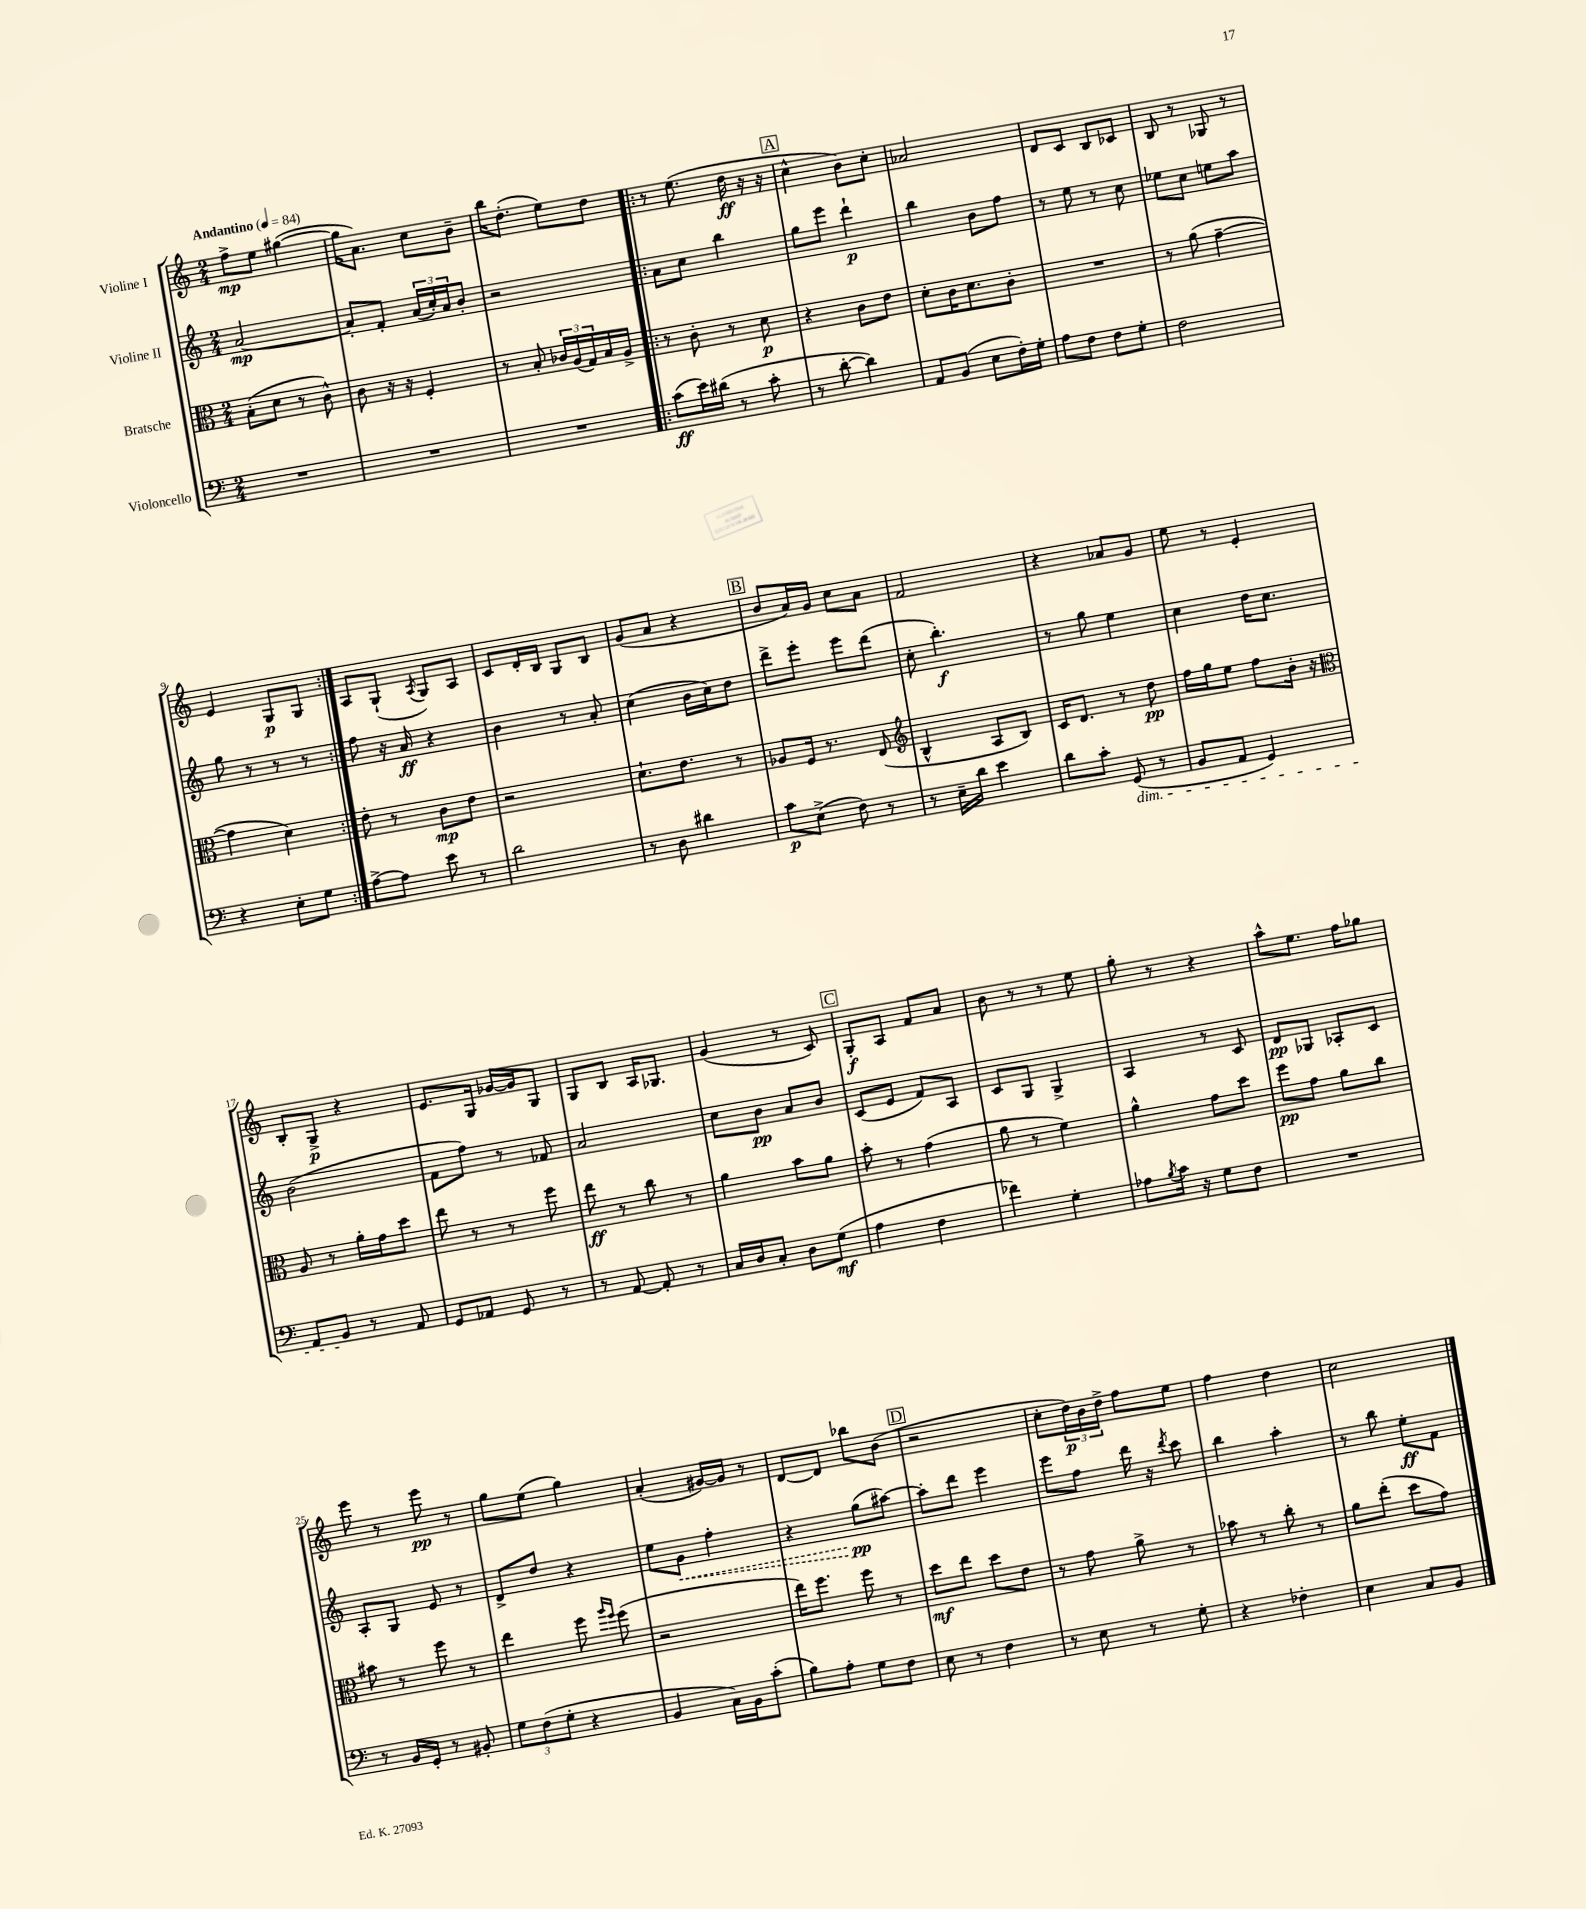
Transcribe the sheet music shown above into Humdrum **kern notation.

**kern	**dynam	**kern	**dynam	**kern	**dynam	**kern	**dynam
*part4	*part4	*part3	*part3	*part2	*part2	*part1	*part1
*staff4	*staff4	*staff3	*staff3	*staff2	*staff2	*staff1	*staff1
*I"Violoncello	*	*I"Bratsche	*	*I"Violine II	*	*I"Violine I	*
*clefF4	*	*clefC3	*	*clefG2	*	*clefG2	*
*k[]	*	*k[]	*	*k[]	*	*k[]	*
*M2/4	*	*M2/4	*	*M2/4	*	*M2/4	*
*MM84	*	*MM84	*	*MM84	*	*MM84	*
=1	=1	=1	=1	=1	=1	=1	=1
!	!	!	!	!	!	!LO:TX:a:B:t=Andantino	!
2r	.	(8B'\L	.	[2a/	mp	8ff^\L	mp
.	.	8d\J	.	.	.	8ee\J	.
.	.	8r	.	.	.	([4gg#X\	.
.	.	8c^^\)	.	.	.	.	.
=2	=2	=2	=2	=2	=2	=2	=2
2r	.	8c\	.	8a'/L]	.	16gg#\KL]	.
.	.	.	.	.	.	8.a\J)	.
.	.	16r	.	8f'/J	.	.	.
.	.	16r	.	.	.	.	.
.	.	4F'/	.	(24a/LL	.	8cc\L	.
.	.	.	.	24cc'/)	.	.	.
.	.	.	.	24a/J	.	.	.
.	.	.	.	8b'/J	.	8b~\J	.
=3	=3	=3	=3	=3	=3	=3	=3
2r	.	8r	.	2r	.	16bb\KL	.
.	.	.	.	.	.	(8.dd'\J	.
.	.	8B'/	.	.	.	.	.
.	.	24c-X/LL	.	.	.	8ee\L)	.
.	.	(24A/	.	.	.	.	.
.	.	24G/)	.	.	.	.	.
.	.	16B/	.	.	.	8dd\J	.
.	.	16A^/JJ	.	.	.	.	.
=4!|:	=4!|:	=4!|:	=4!|:	=4!|:	=4!|:	=4!|:	=4!|:
(8c\L	ff	8r	.	8a\L	.	8r	.
16e\L)	.	8c'\	.	8cc\J	.	(8.ee\	.
(16d#X\JJ	.	.	.	.	.	.	.
8r	.	8r	.	4bb\	.	.	.
.	.	.	.	.	.	16dd\	ff
8c'\	.	8d\	p	.	.	16r	.
.	.	.	.	.	.	16r	.
!!LO:REH:place=s1:t=A
=5	=5	=5	=5	=5	=5	=5	=5
8r	.	4r	.	8gg\L	.	4cc^^\	.
[8d'\	.	.	.	8eee\J	.	.	.
4d\])	.	8c\L	.	4ddd`\	p	8b\L)	.
.	.	8e\J	.	.	.	8cc'\J	.
=6	=6	=6	=6	=6	=6	=6	=6
8AA/L	.	8d'\L	.	4bb\	.	2a-X/	.
(8BB/J	.	16c\K	.	.	.	.	.
.	.	8.d\	.	.	.	.	.
8E\L	.	.	.	8b\L	.	.	.
16F'\L)	.	8c'\J	.	8ff\J	.	.	.
16G'\JJ	.	.	.	.	.	.	.
=7	=7	=7	=7	=7	=7	=7	=7
8A\L	.	2r	.	8r	.	8d/L	.
8F\J	.	.	.	8ee\	.	8c/J	.
8F\L	.	.	.	8r	.	8B/L	.
8G'\J	.	.	.	8cc\	.	8c-X/J	.
=8	=8	=8	=8	=8	=8	=8	=8
2F\	.	8r	.	8ee-X\L	.	8B/	.
.	.	(8a\	.	8cc\J	.	8r	.
.	.	[4g~\	.	8een\L	.	8G-X/	.
.	.	.	.	8aa\J	.	8r	.
!!LO:LB:g=z
=9	=9	=9	=9	=9	=9	=9	=9
4r	.	4g\]	.	8gg\	.	4e/	.
.	.	.	.	8r	.	.	.
8E'\L	.	4d\)	.	8r	.	8G/L	p
8G\J	.	.	.	8r	.	8G/J	.
=10:|!	=10:|!	=10:|!	=10:|!	=10:|!	=10:|!	=10:|!	=10:|!
[8A^\L	.	8e'\	.	8ff\	.	8A/L	.
8A\J]	.	8r	.	16r	.	(8G`/J	.
.	.	.	.	16a/	ff	.	.
.	.	.	.	.	.	8qA/	.
8e\	.	8c\L	mp	4r	.	8G/L)	.
8r	.	8e\J	.	.	.	8A/J	.
=11	=11	=11	=11	=11	=11	=11	=11
2d\	.	2r	.	4b\	.	8c/L	.
.	.	.	.	.	.	16d'/L	.
.	.	.	.	.	.	16B/JJ	.
.	.	.	.	8r	.	8G/L	.
.	.	.	.	8a'/	.	8B/J	.
=12	=12	=12	=12	=12	=12	=12	=12
8r	.	8.d`\L	.	(4cc\	.	(8g/L	.
8D\	.	.	.	.	.	8a/J	.
.	.	8.e\J	.	.	.	.	.
4d#X\	.	.	.	16b\LL	.	4r	.
.	.	.	.	16cc\J)	.	.	.
.	.	8r	.	8dd\J	.	.	.
!!LO:REH:place=s1:t=B
=13	=13	=13	=13	=13	=13	=13	=13
8c\L	p	8A-X/L	.	8ddd^\L	.	8b/L	.
(8E^\J	.	16F/Jk	.	8eee'\J	.	16a/L)	.
.	.	8.r	.	.	.	16g/JJ	.
8F\)	.	.	.	8eee\L	.	8cc\L	.
8r	.	(8E/	.	(8ddd\J	.	8a\J	.
=14	=14	=14	=14	=14	=14	=14	=14
*	*	*clefG2	*	*	*	*	*
8r	.	4B^^/	.	8cc'\	.	2f/	.
16E~\LL	.	.	.	4.bb'\)	f	.	.
16d\JJ	.	.	.	.	.	.	.
4e\	.	8A/L	.	.	.	.	.
.	.	8B/J)	.	.	.	.	.
=15	=15	=15	=15	=15	=15	=15	=15
8d\L	.	16c/KL	.	8r	.	4r	.
.	.	8.d/J	.	.	.	.	.
8c'\J	.	.	.	8gg\	.	.	.
!LO:TX:b:i:t=dim.	!	!	!	!	!	!	!
(8GG/	.	8r	.	4ee\	.	8a-X/L	.
8r	.	8dd\	pp	.	.	8g/J	.
=16	=16	=16	=16	=16	=16	=16	=16
8BB/L	.	16ff\LL	.	4cc\	.	8ee\	.
.	.	16gg\J	.	.	.	.	.
8AA/J	.	8ee\J	.	.	.	8r	.
4GG/)	.	8ff\L	.	16dd\KL	.	4e'/	.
.	.	.	.	8.cc\J	.	.	.
.	.	16b'\Jk	.	.	.	.	.
.	.	16r	.	.	.	.	.
!!LO:LB:g=z
=17	=17	=17	=17	=17	=17	=17	=17
*	*	*clefC3	*	*	*	*	*
8AA/L	.	8A/	.	(2b\	.	8B'/L	.
8BB/J	.	8r	.	.	.	8G^/J	p
8r	.	16a'\LL	.	.	.	4r	.
.	.	16g\J	.	.	.	.	.
8AA/	.	8dd\J	.	.	.	.	.
=18	=18	=18	=18	=18	=18	=18	=18
8GG/L	.	8ee\	.	8f\L	.	8.e/L	.
8AA-X/J	.	8r	.	8ff\J)	.	.	.
.	.	.	.	.	.	16G/Jk	.
8GG/	.	8r	.	8r	.	[16g-X/LL	.
.	.	.	.	.	.	16g-/J]	.
8r	.	8ff\	.	8f-X/	.	8G/J	.
=19	=19	=19	=19	=19	=19	=19	=19
8r	.	8ee\	ff	2a/	.	8G/L	.
[8AA/	.	8r	.	.	.	8B/J	.
8AA'/]	.	8cc\	.	.	.	16A/KL	.
.	.	.	.	.	.	8.G-X/J	.
8r	.	8r	.	.	.	.	.
=20	=20	=20	=20	=20	=20	=20	=20
16C/LL	.	4a\	.	8cc\L	.	(4g/	.
16D/J	.	.	.	.	.	.	.
8C'/J	.	.	.	8b\J	pp	.	.
8D\L	.	8b\L	.	8a/L	.	8r	.
(8G\J	mf	8a\J	.	8b/J	.	8c/)	.
!!LO:REH:place=s1:t=C
=21	=21	=21	=21	=21	=21	=21	=21
4A\	.	8b'\	.	(8c/L	.	8G'/L	f
.	.	8r	.	8e/J	.	8A/J	.
4F\	.	(4g\	.	8f/L)	.	8f/L	.
.	.	.	.	8A/J	.	8a/J	.
=22	=22	=22	=22	=22	=22	=22	=22
4f-X\)	.	8a\	.	8c/L	.	8b\	.
.	.	8r	.	8G/J	.	8r	.
4G'\	.	4f\)	.	4G^/	.	8r	.
.	.	.	.	.	.	8ee\	.
=23	=23	=23	=23	=23	=23	=23	=23
8A-X\L	.	4a^^\	.	4A/	.	8gg'\	.
8qB/	.	.	.	.	.	.	.
16c\Jk	.	.	.	.	.	8r	.
16r	.	.	.	.	.	.	.
8G\L	.	8g\L	.	8r	.	4r	.
8F\J	.	8dd\J	.	8c/	.	.	.
=24	=24	=24	=24	=24	=24	=24	=24
2r	.	8ff\L	pp	8d/L	pp	8aa^^\L	.
.	.	8g\J	.	8G-X/J	.	8.ee\J	.
.	.	8a\L	.	8A-X'/L	.	.	.
.	.	.	.	.	.	16ff\KL	.
.	.	8cc\J	.	8c/J	.	8gg-X\J	.
!!LO:LB:g=z
=25	=25	=25	=25	=25	=25	=25	=25
8r	.	8b#X\	.	8A'/L	.	8eee\	.
16BB/LL	.	8r	.	8G/J	.	8r	.
16GG'/JJ	.	.	.	.	.	.	.
8r	.	8ff\	.	8e/	.	8eee\	pp
8BB#X'/	.	8r	.	8r	.	8r	.
=26	=26	=26	=26	=26	=26	=26	=26
12G\L	.	4ee\	.	8d^/L	.	8gg\L	.
(12F\	.	.	.	.	.	.	.
.	.	.	.	8dd/J	.	(8ee\J	.
12G'\J	.	.	.	.	.	.	.
4r	.	8ff\	.	4r	.	4gg\)	.
.	.	16qqaa/LL	.	.	.	.	.
.	.	16qqff/JJ	.	.	.	.	.
.	.	(8ff\	.	.	.	.	.
=27	=27	=27	=27	=27	=27	=27	=27
4BB/	.	2r	.	8ee\L	.	(4a'/	.
!	!	!	!	!	!LO:HP:b	!	!
.	.	.	.	8g\J	<	.	.
16C\LL)	.	.	.	4ff'\	.	[16g#X/LL)	.
16BB\J	.	.	.	.	.	16g#/JJ]	.
(8c'\J	.	.	.	.	.	8r	.
=28	=28	=28	=28	=28	=28	=28	=28
8B\L)	.	16ee\KL)	.	4r	.	[8d/L	.
.	.	8.ff\J	.	.	.	.	.
8A'\J	.	.	.	.	.	8d/J]	.
8G\L	.	8ff\	.	(8gg\L	pp	8bb-X\L	.
8F\J	.	8r	.	[8aa#X\J)	[	(8b\J	.
!!LO:REH:place=s1:t=D
=29	=29	=29	=29	=29	=29	=29	=29
8E\	.	8dd\L	mf	8aa#'\L]	.	2r	.
8r	.	8ee\J	.	8ddd\J	.	.	.
4F\	.	8dd\L	.	4eee\	.	.	.
.	.	8e\J	.	.	.	.	.
=30	=30	=30	=30	=30	=30	=30	=30
8r	.	8r	.	8eee\L	.	8cc'\L	.
8E\	.	8g\	.	8ff\J	.	24dd\L)	p
.	.	.	.	.	.	24b\	.
.	.	.	.	.	.	24dd^\JJ	.
8r	.	8a^\	.	16ddd\	.	8ff\L	.
.	.	.	.	16r	.	.	.
.	.	.	.	8qddd/	.	.	.
8G'\	.	8r	.	8ccc\	.	8ee\J	.
=31	=31	=31	=31	=31	=31	=31	=31
4r	.	8b-X\	.	4bb\	.	4ff\	.
.	.	8r	.	.	.	.	.
4F-X'\	.	8cc'\	.	4aa'\	.	4dd\	.
.	.	8r	.	.	.	.	.
=32	=32	=32	=32	=32	=32	=32	=32
4E\	.	8a\L	.	8r	.	2cc\	.
.	.	(8ee'\J	.	8bb\	.	.	.
8C/L	.	8dd\L	.	8ee'\L	ff	.	.
8BB/J	.	8g\J)	.	8f\J	.	.	.
==	==	==	==	==	==	==	==
*-	*-	*-	*-	*-	*-	*-	*-
